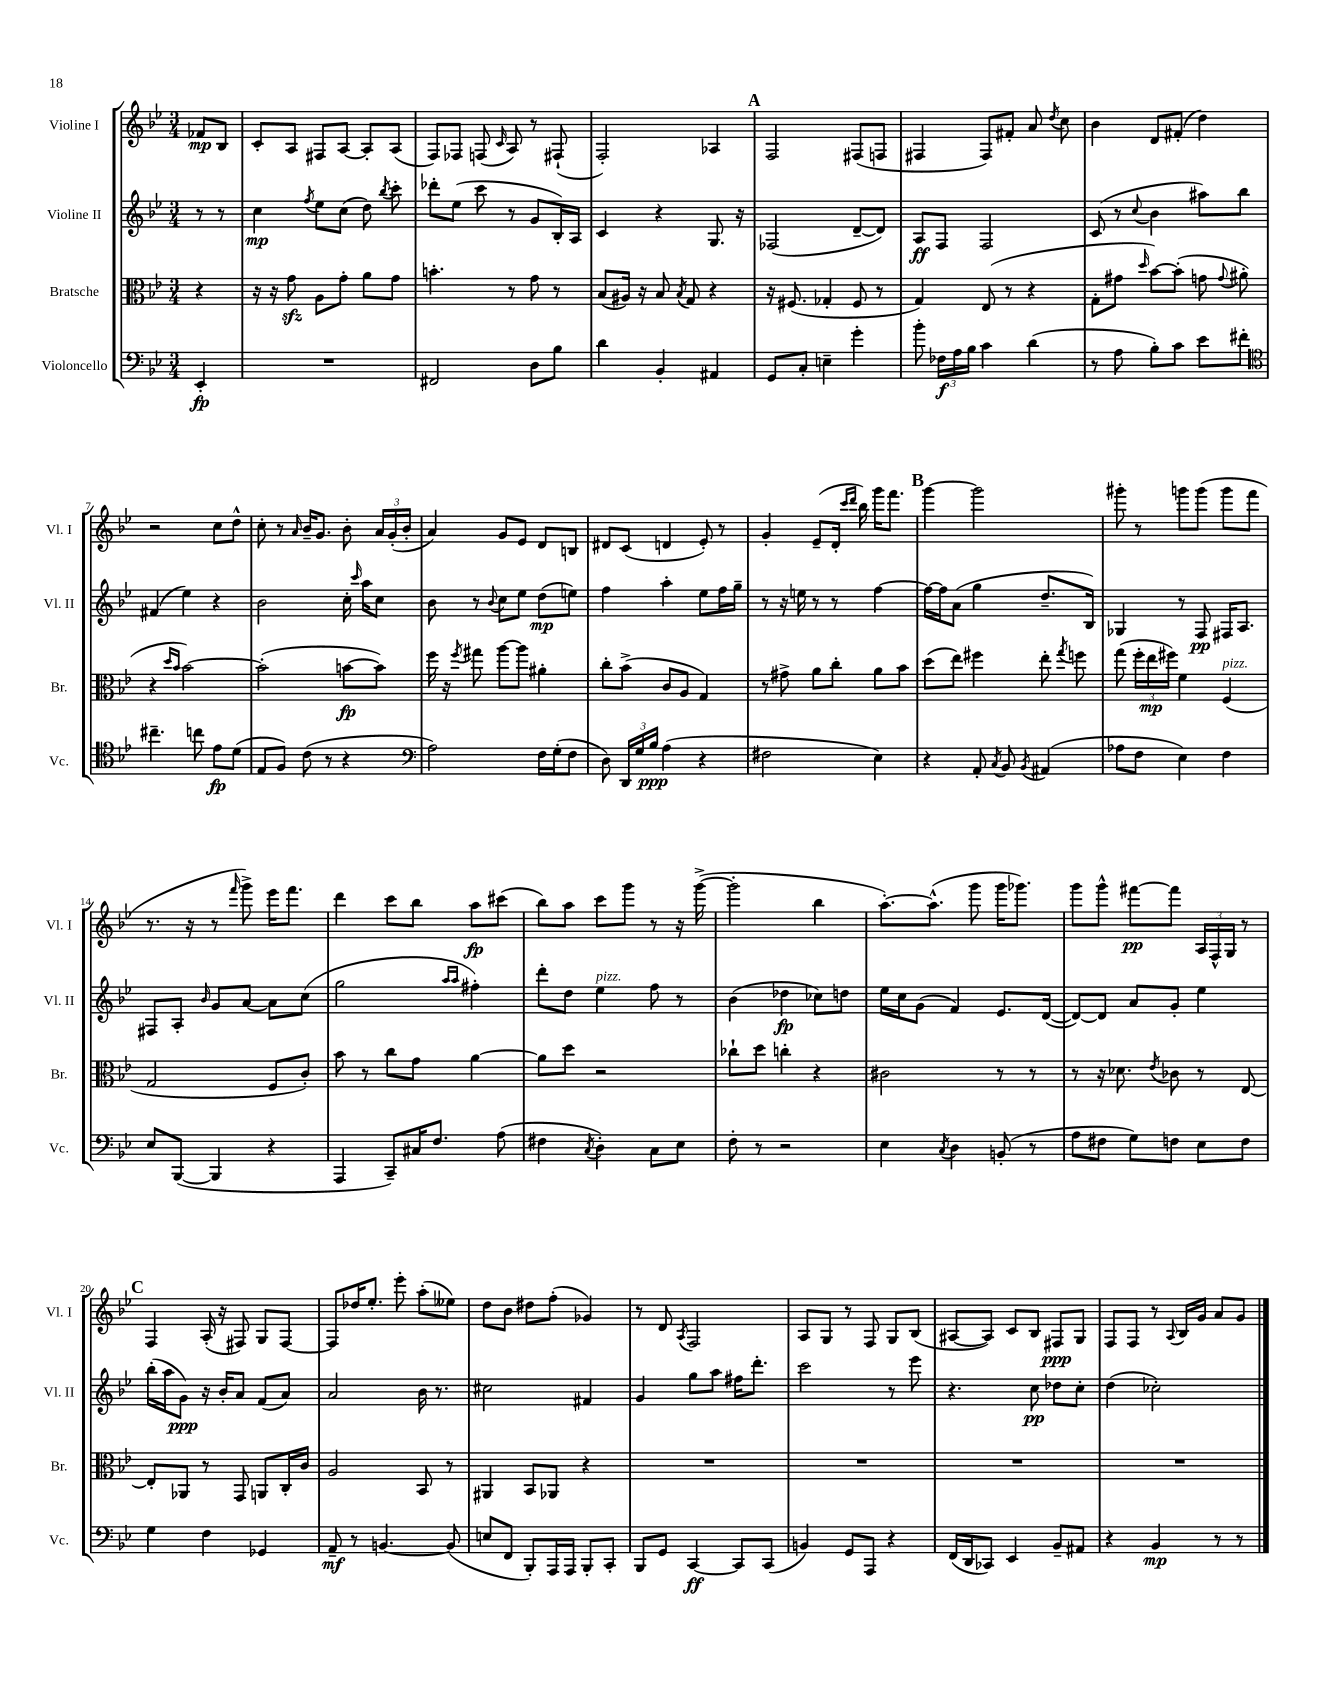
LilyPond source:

<<
\new StaffGroup <<
\new Staff = "s0" \with { instrumentName = "Violine I" shortInstrumentName = "Vl. I" } {
    \clef treble \key bes \major \numericTimeSignature \time 3/4 \partial 4
    \autoBeamOff fes'8[\mp bes8] |
    c'8[-. a8] fis8[ a8]~ a8[-. a8]( |
    f8[) fes8] f8( \grace { c'16 } a8) r8 fis8-!( |
    f2-.) aes4 |
    \mark \markup { \bold "A" } f2 fis8[( f8] |
    fis4 fis8[) fis'8]-. a'8 \acciaccatura { d''8 } c''8 |
    bes'4 d'8[ fis'8]-.( d''4) |
    r2 c''8[ d''8]-^ |
    c''8-. r8 \grace { a'16 } bes'16[-- g'8.] bes'8-. \tuplet 3/2 { a'16[ g'16-.( bes'16]-. } |
    a'4) g'8[ ees'8] d'8[ b8] |
    dis'8[ c'8]( d'4 ees'8-.) r8 |
    g'4-. ees'8[--( d'16]-. \grace { c'''16[ d'''16] } bes''16) g'''16[ f'''8.] |
    \mark \markup { \bold "B" } g'''4~ g'''2 |
    gis'''8-. r8 g'''8[ g'''8]( g'''8[ f'''8] |
    r8. r16 r8 \grace { f'''16 } g'''8->) ees'''16[ f'''8.] |
    d'''4 c'''8[ bes''8] a''8[\fp cis'''8]( |
    bes''8[) a''8] c'''8[ g'''8] r8 r16 g'''16~->( |
    g'''2-. bes''4 |
    a''8.[~-.) a''8.]-^( g'''8 g'''16[ ges'''8.]) |
    g'''8[ g'''8]-^ fis'''8[~\pp fis'''8] \tuplet 3/2 { a16[ f16-^ g16] } r8 |
    \mark \markup { \bold "C" } f4 a16-.( r16 fis8) g8[ fis8]~ |
    fis8[ des''16 ees''8.]-. ees'''8-. a''8[-.( eeses''8]) |
    d''8[ bes'8] dis''8[ f''8]-.( ges'4) |
    r8 d'8 \acciaccatura { a8 } f2 |
    a8[ g8] r8 f8 g8[ bes8]( |
    ais8[~ ais8]) c'8[ bes8] fis8[\ppp g8] |
    f8[ f8] r8 \appoggiatura { a8 } bes16[ g'16] a'8[ g'8] \bar "|." |
}
\new Staff = "s1" \with { instrumentName = "Violine II" shortInstrumentName = "Vl. II" } {
    \clef treble \key bes \major \numericTimeSignature \time 3/4 \partial 4
    \autoBeamOff r8 r8 |
    c''4\mp \acciaccatura { f''8 } ees''8[ c''8]( d''8) \acciaccatura { bes''8 } c'''8-. |
    des'''8[-. ees''8]( c'''8 r8 g'8[ bes16-.) a16] |
    c'4 r4 g8. r16 |
    \mark \markup { \bold "A" } fes2( d'8[~-- d'8]) |
    a8[\ff f8] f2 |
    c'8( r8 \appoggiatura { c''8 } bes'4 ais''8[) bes''8] |
    fis'4( ees''4) r4 |
    bes'2 c''16-. \grace { c'''16 } a''16[ c''8] |
    bes'8 r8 \appoggiatura { bes'8 } c''8[ ees''8] d''8[\mp( e''8]) |
    f''4 a''4-. ees''8[ f''16 g''16]-- |
    r8 r16 e''16 r8 r8 f''4~ |
    \mark \markup { \bold "B" } f''16[~ f''16 a'8]( g''4 d''8.[-- bes16]) |
    ges4 r8 f8\pp fis16[ a8.] |
    fis8[ a8]-. \grace { bes'16 } g'8[ a'8]~ a'8[ c''8]( |
    g''2 \grace { a''16[ a''16] } fis''4-.) |
    d'''8[-. d''8] ees''4^\markup { \italic "pizz." } f''8 r8 |
    bes'4( des''4\fp ces''8[) d''8] |
    ees''16[ c''16 g'8]( f'4) ees'8.[ d'16]~( |
    d'8[~) d'8] a'8[ g'8]-. ees''4 |
    \mark \markup { \bold "C" } bes''16[-.( a''16 g'8]\ppp) r16 bes'16[-. a'8] f'8[( a'8]) |
    a'2 bes'16 r8. |
    cis''2 fis'4 |
    g'4 g''8[ a''8] fis''16[ d'''8.]-. |
    c'''2 r8 ees'''8 |
    r4. c''8\pp des''8[ c''8]-. |
    d''4( ces''2-.) \bar "|." |
}
\new Staff = "s2" \with { instrumentName = "Bratsche" shortInstrumentName = "Br." } {
    \clef alto \key bes \major \numericTimeSignature \time 3/4 \partial 4
    \autoBeamOff r4 |
    r16 r16 g'8\sfz a8[ g'8]-. a'8[ g'8] |
    b'4.-. r8 g'8 r8 |
    bes8[( ais16]) r16 bes8 \acciaccatura { bes8 } g8 r4 |
    \mark \markup { \bold "A" } r16 fis8.( ges4-. fis8 r8 |
    g4) ees8( r8 r4 |
    g8[-. gis'8] \grace { d''16 } bes'8[~) bes'8]-.( g'8 \appoggiatura { g'8 } ais'8-. |
    r4 \grace { d''16[ bes'16] } bes'2~) |
    bes'2-.( b'8[~\fp b'8]) |
    f''16 r16 \acciaccatura { f''8 } gis''8 a''8[~ a''8] ais'4-. |
    c''8[-. bes'8]->( c'8[ a8] g4) |
    r8 gis'8-> a'8[ c''8]-. a'8[ bes'8] |
    \mark \markup { \bold "B" } d''8[( ees''8]) fis''4 ees''8-. \acciaccatura { g''8 } f''8 |
    g''8( \tuplet 3/2 { f''16[-. ees''16\mp fis''16]) } f'4 f4^\markup { \italic "pizz." }( |
    g2 f8[ c'8]-.) |
    bes'8 r8 c''8[ g'8] a'4~ |
    a'8[ d''8] r2 |
    ces''8[-! d''8] c''4-. r4 |
    cis'2 r8 r8 |
    r8 r16 des'8. \acciaccatura { ees'8 } ces'8 r8 ees8~ |
    \mark \markup { \bold "C" } ees8[-. aes,8] r8 g,8 a,8[ c16-. c'16] |
    a2 bes,8 r8 |
    ais,4 bes,8[ aes,8] r4 |
    R2. |
    R2. |
    R2. |
    R2. \bar "|." |
}
\new Staff = "s3" \with { instrumentName = "Violoncello" shortInstrumentName = "Vc." } {
    \clef bass \key bes \major \numericTimeSignature \time 3/4 \partial 4
    \autoBeamOff ees,4-.\fp |
    R2. |
    fis,2 d8[ bes8] |
    d'4 bes,4-. ais,4 |
    \mark \markup { \bold "A" } g,8[ c8]-. e4-- g'4-. |
    bes'8-. \tuplet 3/2 { fes16[\f a16 bes16] } c'4 d'4( |
    r8 a8 bes8[-.) c'8] ees'8[ fis'8]-. |
    \clef tenor cis''4.-- c''8 ees'8[\fp d'8]( |
    ees8[ f8]) c'8( r8 r4 |
    \clef bass a2) f16[ g16-.( f8] |
    d8) \tuplet 3/2 { d,16[ g16 bes16]\ppp } a4( r4 |
    fis2 ees4) |
    \mark \markup { \bold "B" } r4 a,8-. \acciaccatura { c8 } bes,8 \acciaccatura { bes,8 } ais,4( |
    aes8[ f8] ees4) f4 |
    ees8[ bes,,8]~( bes,,4 r4 |
    a,,4 c,8[--) cis16 f8.] a8( |
    fis4 \acciaccatura { c8 } d4-.) c8[ ees8] |
    f8-. r8 r2 |
    ees4 \acciaccatura { c8 } d4 b,8-.( r8 |
    a8[ fis8] g8[) f8] ees8[ f8] |
    \mark \markup { \bold "C" } g4 f4 ges,4 |
    a,8--\mf r8 b,4.~ b,8( |
    e8[ f,8] bes,,8[-.) a,,16 a,,16] bes,,8[-. c,8]-. |
    bes,,8[ g,8] c,4~\ff c,8[ c,8]( |
    b,4) g,8[ a,,8] r4 |
    f,16[( d,16 ces,8]) ees,4 bes,8[-- ais,8] |
    r4 bes,4\mp r8 r8 \bar "|." |
}
>>
>>
